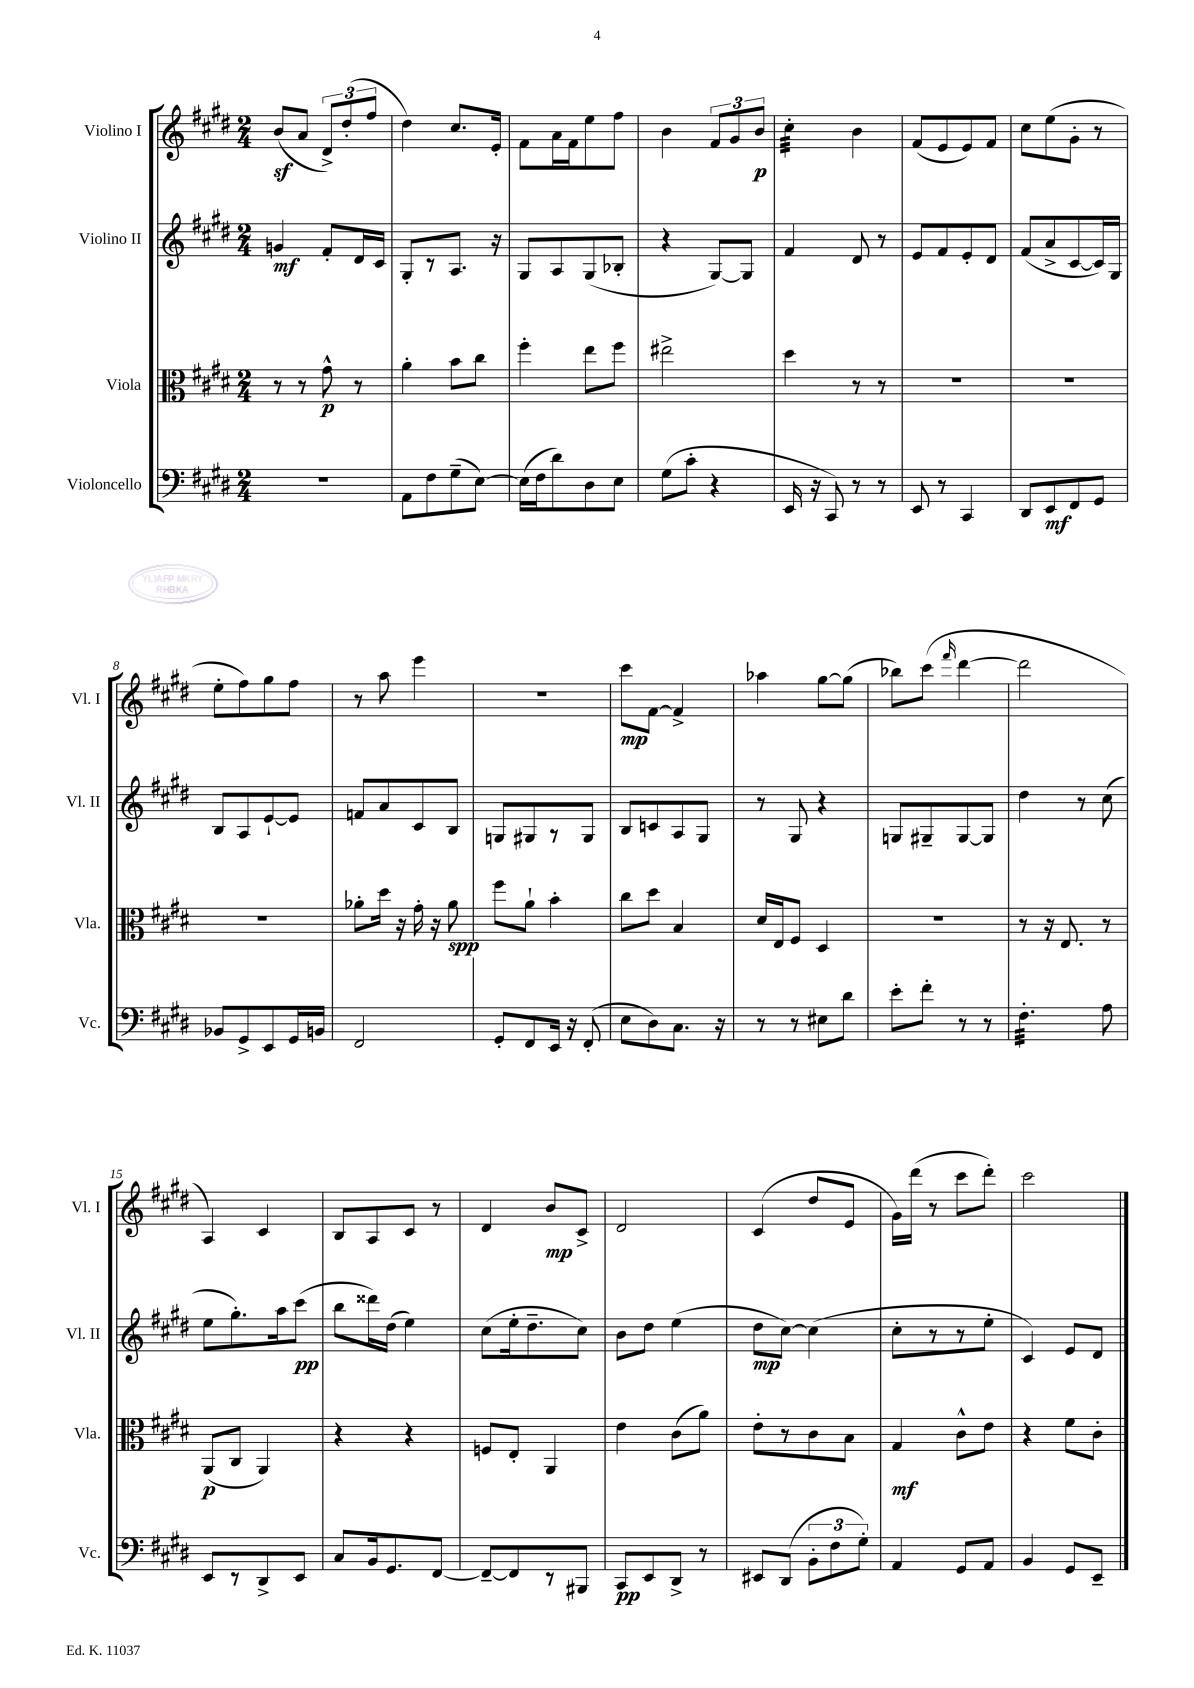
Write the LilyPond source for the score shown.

<<
\new StaffGroup <<
\new Staff = "s0" \with { instrumentName = "Violino I" shortInstrumentName = "Vl. I" } {
    \clef treble \key e \major \numericTimeSignature \time 2/4
    \autoBeamOff b'8[\sf( a'8] \tuplet 3/2 { dis'8[->) dis''8-.( fis''8] } |
    dis''4) cis''8.[ e'16]-. |
    fis'8[ a'16 fis'16 e''8 fis''8] |
    b'4 \tuplet 3/2 { fis'8[ gis'8 b'8]\p } |
    cis''4:32-. b'4 |
    fis'8[( e'8 e'8) fis'8] |
    cis''8[ e''8( gis'8]-. r8 |
    e''8[-. fis''8) gis''8 fis''8] |
    r8 a''8 e'''4 |
    R2 |
    cis'''8[\mp fis'8]~ fis'4-> |
    aes''4 gis''8[~ gis''8]( |
    bes''8[) cis'''8]( \grace { fis'''16 } dis'''4~ |
    dis'''2 |
    a4) cis'4 |
    b8[ a8 cis'8] r8 |
    dis'4 b'8[\mp cis'8]-> |
    dis'2 |
    cis'4( dis''8[ e'8] |
    gis'16[) dis'''16]( r8 cis'''8[ dis'''8]-.) |
    cis'''2 \bar "|." |
}
\new Staff = "s1" \with { instrumentName = "Violino II" shortInstrumentName = "Vl. II" } {
    \clef treble \key e \major \numericTimeSignature \time 2/4
    \autoBeamOff g'4\mf fis'8[-. dis'16 cis'16] |
    gis8[-. r8 a8.] r16 |
    gis8[ a8 gis8( bes8]-. |
    r4 gis8[~) gis8] |
    fis'4 dis'8 r8 |
    e'8[ fis'8 e'8-. dis'8] |
    fis'8[( a'8-> cis'8~ cis'16) gis16] |
    b8[ a8 e'8~-! e'8] |
    f'8[ a'8 cis'8 b8] |
    g8[ gis8 r8 gis8] |
    b8[ c'8 a8 gis8] |
    r8 gis8 r4 |
    g8[ gis8-- gis8~ gis8] |
    dis''4 r8 cis''8( |
    e''8[ gis''8.-.) a''16 cis'''8]\pp( |
    b''8[ disis'''16) dis''16]( e''4) |
    cis''8[( e''16-. dis''8.-- cis''8]) |
    b'8[ dis''8] e''4( |
    dis''8[\mp cis''8]~) cis''4( |
    cis''8[-. r8 r8 e''8]-. |
    cis'4) e'8[ dis'8] \bar "|." |
}
\new Staff = "s2" \with { instrumentName = "Viola" shortInstrumentName = "Vla." } {
    \clef alto \key e \major \numericTimeSignature \time 2/4
    \autoBeamOff r8 r8 gis'8-^\p r8 |
    a'4-. b'8[ cis''8] |
    fis''4-. e''8[ fis''8] |
    eis''2-> |
    dis''4 r8 r8 |
    R2 |
    R2 |
    R2 |
    aes'8[-. dis''16] r16 gis'16-. r16 aes'8\spp |
    fis''8[ a'8]-! b'4-. |
    cis''8[ dis''8] b4 |
    dis'16[ e16 fis8] dis4 |
    R2 |
    r8 r16 e8. r8 |
    a,8[\p( cis8] a,4) |
    r4 r4 |
    f8[ e8]-. a,4 |
    e'4 cis'8[( a'8]) |
    e'8[-. r8 cis'8 b8] |
    gis4\mf cis'8[-^ e'8] |
    r4 fis'8[ cis'8]-. \bar "|." |
}
\new Staff = "s3" \with { instrumentName = "Violoncello" shortInstrumentName = "Vc." } {
    \clef bass \key e \major \numericTimeSignature \time 2/4
    \autoBeamOff R2 |
    a,8[ fis8 gis8--( e8]~) |
    e16[( fis16 dis'8) dis8 e8] |
    gis8[( cis'8]-. r4 |
    e,16 r16 cis,8) r8 r8 |
    e,8 r8 cis,4 |
    dis,8[ e,8\mf fis,8 gis,8] |
    bes,8[ gis,8-> e,8 gis,16 b,16] |
    fis,2 |
    gis,8[-. fis,8 e,16] r16 fis,8-.( |
    e8[ dis8) cis8.] r16 |
    r8 r8 eis8[ dis'8] |
    e'8[-. fis'8]-. r8 r8 |
    fis4.:32-. a8 |
    e,8[ r8 dis,8-> e,8] |
    cis8[ b,16 gis,8. fis,8]~ |
    fis,8[~-- fis,8 r8 bis,,8] |
    cis,8[\pp e,8 dis,8]-> r8 |
    eis,8[ dis,8]( \tuplet 3/2 { b,8[-. fis8 gis8]-.) } |
    a,4 gis,8[ a,8] |
    b,4 gis,8[ e,8]-- \bar "|." |
}
>>
>>
